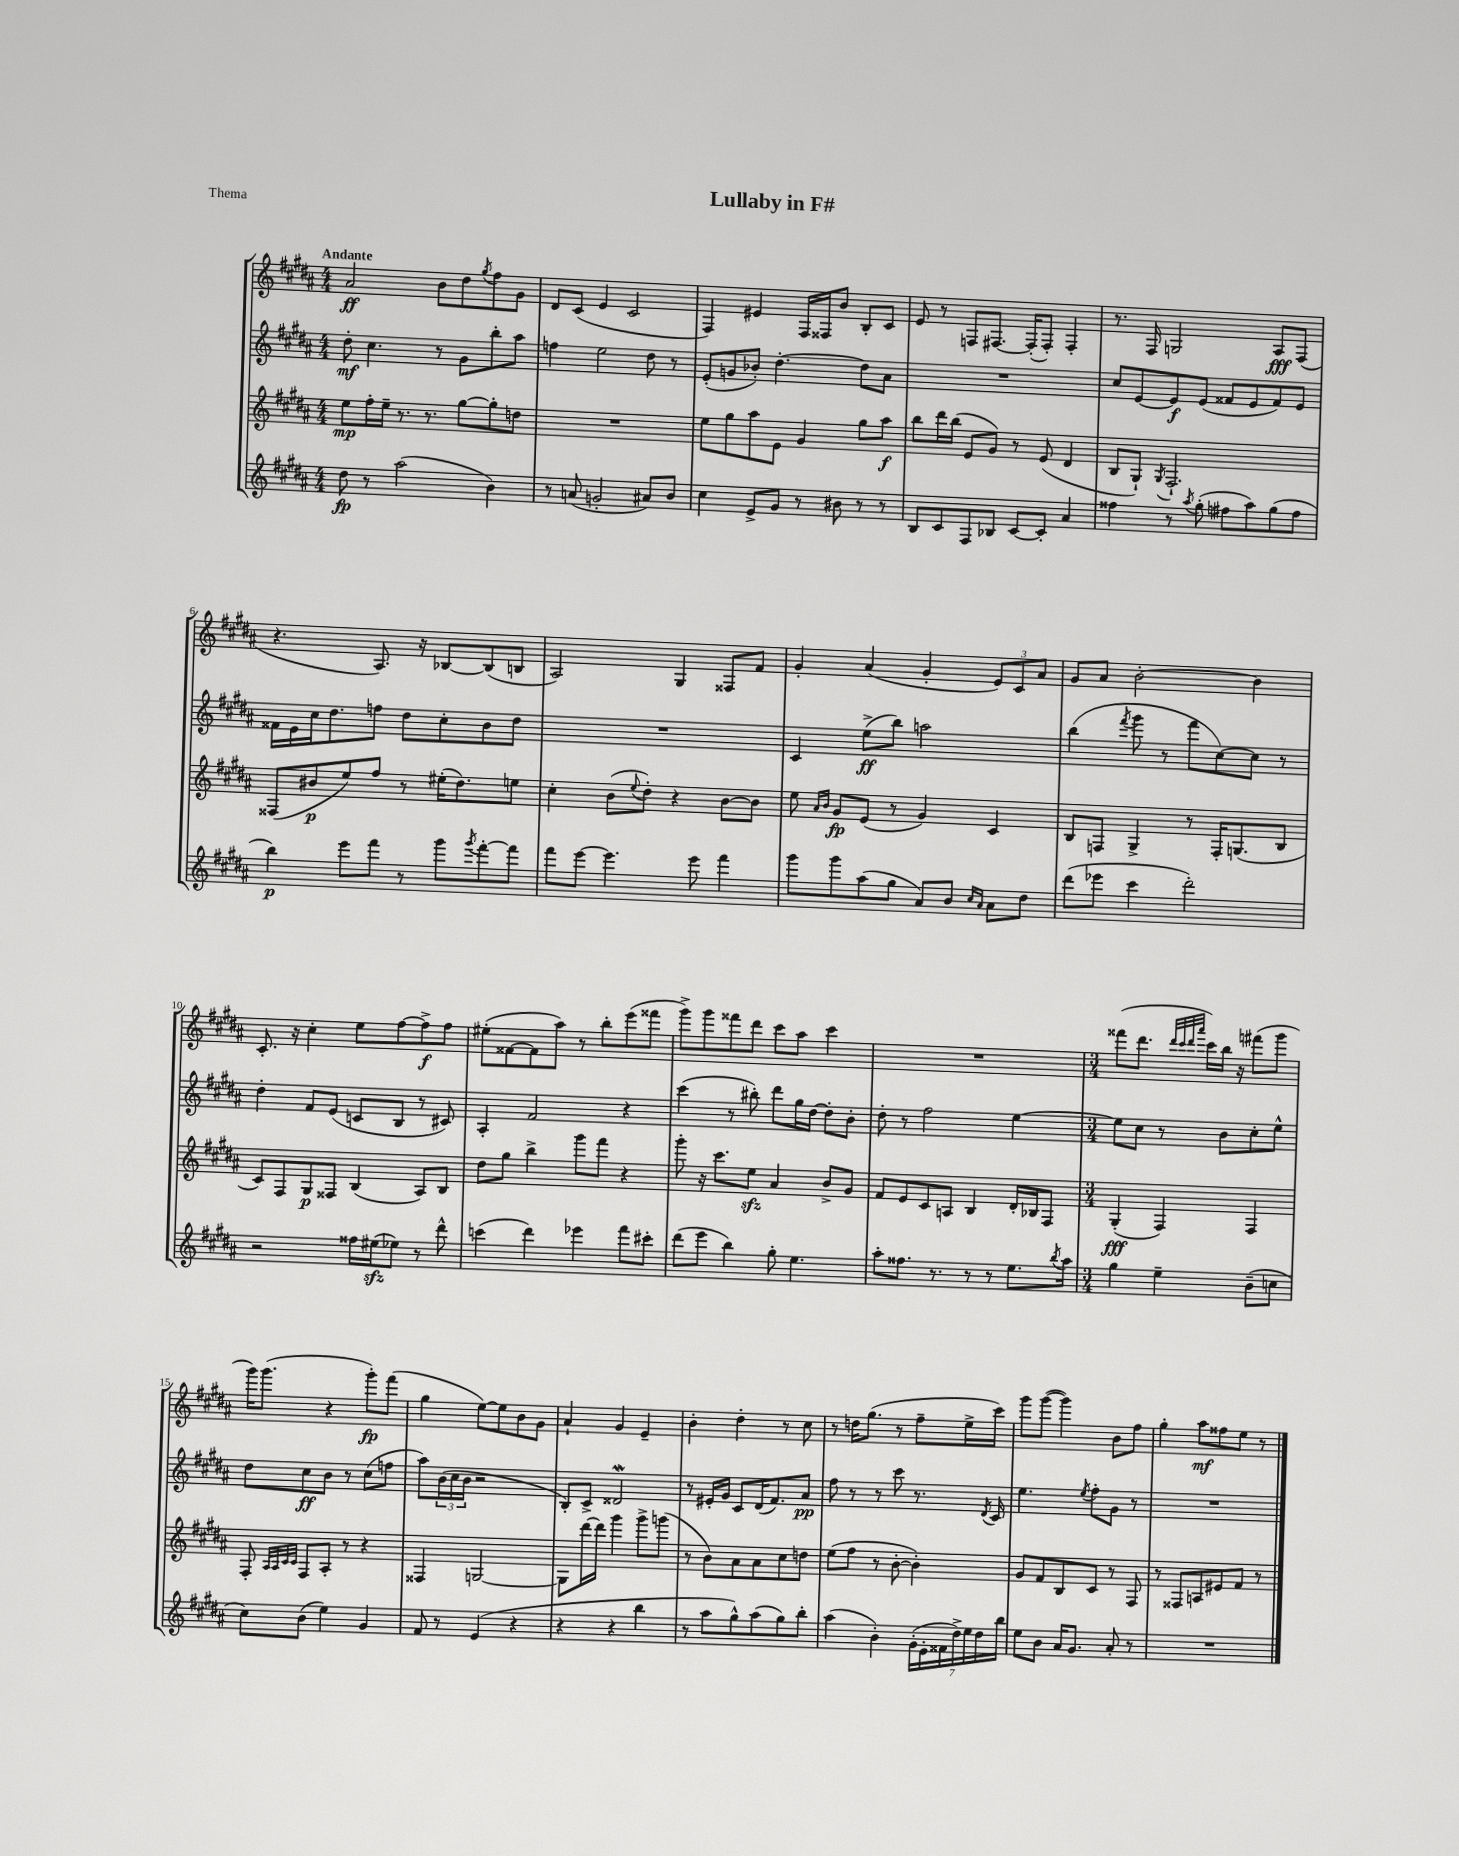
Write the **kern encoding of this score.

**kern	**dynam	**kern	**dynam	**kern	**dynam	**kern	**dynam
*part4	*part4	*part3	*part3	*part2	*part2	*part1	*part1
*staff4	*staff4	*staff3	*staff3	*staff2	*staff2	*staff1	*staff1
*clefG2	*	*clefG2	*	*clefG2	*	*clefG2	*
*k[f#c#g#d#a#]	*	*k[f#c#g#d#a#]	*	*k[f#c#g#d#a#]	*	*k[f#c#g#d#a#]	*
*M4/4	*	*M4/4	*	*M4/4	*	*M4/4	*
=1	=1	=1	=1	=1	=1	=1	=1
!	!	!	!	!	!	!LO:TX:a:B:t=Andante	!
8dd#\	fp	8ee\L	mp	8dd#'\	mf	2a#/	ff
8r	.	16ff#'\L	.	4.cc#\	.	.	.
.	.	16ee~\JJ	.	.	.	.	.
(2aa#\	.	8.r	.	.	.	.	.
.	.	8.r	.	.	.	.	.
.	.	.	.	8r	.	8b\L	.
.	.	[8gg#\L	.	8g#\L	.	8dd#\	.
.	.	.	.	.	.	8qgg#/	.
4b\)	.	8gg#'\]	.	8bb'\	.	8ff#\	.
.	.	8ddn\J	.	8aa#\J	.	8g#\J	.
=2	=2	=2	=2	=2	=2	=2	=2
8r	.	1r	.	4ffn\	.	8d#/L	.
(8an/	.	.	.	.	.	(8c#/J	.
2gn'/	.	.	.	2ee\	.	4e/	.
.	.	.	.	.	.	2c#/	.
8a#X/L)	.	.	.	8dd#\	.	.	.
8b/J	.	.	.	8r	.	.	.
=3	=3	=3	=3	=3	=3	=3	=3
4cc#\	.	8ee\L	.	(8e'/L	.	4F#/)	.
.	.	8gg#\	.	8gn/	.	.	.
8e^/L	.	8aa#\	.	8b-X'/J)	.	4e#X/	.
8g#/J	.	8e\J	.	[4.dd#'\	.	.	.
8r	.	4g#/	.	.	.	16F#/LL	.
.	.	.	.	.	.	16F##X/J	.
8b#X\	.	.	.	.	.	8b/J	.
8r	.	8gg#\L	.	8dd#\L]	.	8B'/L	.
8r	.	8aa#\J	f	8a#\J	.	8c#/J	.
=4	=4	=4	=4	=4	=4	=4	=4
8B/L	.	8bb\L	.	1r	.	8e/	.
8c#/	.	16ddd#\L	.	.	.	8r	.
.	.	(16bb\JJ	.	.	.	.	.
8F#/	.	8e/L	.	.	.	8Fn/L	.
8B-X/J	.	8g#/J)	.	.	.	[8.F#X/J	.
[8c#/L	.	8r	.	.	.	.	.
.	.	.	.	.	.	(16F#'/KL]	.
8c#'/J]	.	(8e/	.	.	.	8F#'/J)	.
4a#/	.	4d#/	.	.	.	4F#'/	.
=5	=5	=5	=5	=5	=5	=5	=5
4ff##X\	.	8B/L	.	8cc#/L	.	8.r	.
.	.	8G#`/J)	.	[8e/	.	.	.
.	.	.	.	.	.	16F#/	.
.	.	8qG#/	.	.	.	.	.
8r	.	2.F#`/	.	8e/]	f	2Gn/	.
8qaa#/	.	.	.	.	.	.	.
(8gg#'\	.	.	.	(8e/J	.	.	.
8ff#X\L	.	.	.	8f##X/L	.	.	.
8aa#\)	.	.	.	8e/	.	.	.
(8gg#\	.	.	.	8f##/)	.	8A#/L	fff
8ff#\J	.	.	.	8e/J	.	(8F#/J	.
!!LO:LB:g=z
=6	=6	=6	=6	=6	=6	=6	=6
4bb\)	p	(8F##X/L	.	16f##X\LL	.	4.r	.
.	.	.	.	16e\	.	.	.
.	.	8b#X/	p	16cc#\J	.	.	.
.	.	.	.	8.dd#\	.	.	.
8eee\L	.	8ee/)	.	.	.	.	.
8fff#\J	.	8ff#/J	.	8ffn\J	.	8.A#/)	.
8r	.	8r	.	8dd#\L	.	.	.
.	.	.	.	.	.	16r	.
8ggg#\L	.	(16ee#X'\KL	.	8cc#'\	.	[8B-X/L	.
.	.	8.dd#\)	.	.	.	.	.
8qggg#/	.	.	.	.	.	.	.
[8fff#'\	.	.	.	8b\	.	(8B-/]	.
8fff#\J]	.	8een\J	.	8dd#\J	.	8Bn/J	.
=7	=7	=7	=7	=7	=7	=7	=7
8fff#\L	.	4cc#'\	.	1r	.	2A#/)	.
[8eee\J	.	.	.	.	.	.	.
4.eee\]	.	(8b\L	.	.	.	.	.
.	.	8qqee/	.	.	.	.	.
.	.	8dd#'\J)	.	.	.	.	.
.	.	4r	.	.	.	4G#/	.
8eee\	.	.	.	.	.	.	.
4fff#\	.	[8b\L	.	.	.	8F##X/L	.
.	.	8b\J]	.	.	.	8f#/J	.
=8	=8	=8	=8	=8	=8	=8	=8
8ggg#\L	.	8ee\	.	4c#/	.	4g#'/	.
.	.	16qqa#/LL	.	.	.	.	.
.	.	16qqb/JJ	.	.	.	.	.
8ggg#\	.	8g#/L	fp	.	.	.	.
(8aa#\	.	(8e/J	.	(8ee^\L	ff	(4a#/	.
8gg#\J	.	8r	.	8bb\J)	.	.	.
8a#/L)	.	4g#/)	.	2aan\	.	4g#'/	.
8b/J	.	.	.	.	.	.	.
16qqcc#/LL	.	.	.	.	.	.	.
16qqa#/JJ	.	.	.	.	.	.	.
8a#\L	.	4c#/	.	.	.	12e/L)	.
.	.	.	.	.	.	12c#/	.
8dd#\J	.	.	.	.	.	.	.
.	.	.	.	.	.	12a#/J	.
=9	=9	=9	=9	=9	=9	=9	=9
(8ddd#\L	.	8B/L	.	(4bb\	.	8g#/L	.
8eee-X\J	.	8Fn/J	.	.	.	8a#/J	.
.	.	.	.	8qfff#/	.	.	.
4ccc#\	.	4G#^/	.	8ggg#\	.	[2b'\	.
.	.	.	.	8r	.	.	.
2ddd#'\)	.	8r	.	8fff#\L	.	.	.
.	.	16F'/KL	.	[8cc#\)	.	.	.
.	.	(8.Gn/	.	.	.	.	.
.	.	.	.	8cc#\J]	.	4b\]	.
.	.	8B/J	.	8r	.	.	.
!!LO:LB:g=z
=10	=10	=10	=10	=10	=10	=10	=10
2r	.	8c#/L)	.	4dd#'\	.	8.c#'/	.
.	.	8F#/	.	.	.	.	.
.	.	.	.	.	.	16r	.
.	.	8G#/	p	8f#/L	.	4cc#'\	.
.	.	8F##X/J	.	(8e/J	.	.	.
16ff##X\LL	.	(4B/	.	8cn/L	.	8ee\L	.
(16ee#Xzz\J	.	.	.	.	.	.	.
8ee-X\J)	.	.	.	8B/J	.	[8ff#\	.
8r	.	8A#/L)	.	8r	.	8ff#^\]	f
8ddd#^^\	.	8B/J	.	8c#X/)	.	8ff#\J	.
=11	=11	=11	=11	=11	=11	=11	=11
(4cccn\	.	8dd#\L	.	4A#'/	.	(8ee#X'\L	.
.	.	8gg#\J	.	.	.	[8f##X\	.
4ddd#\)	.	4bb^\	.	2f#/	.	8f##\]	.
.	.	.	.	.	.	8aa#\J)	.
4eee-X\	.	8ggg#\L	.	.	.	8r	.
.	.	8fff#\J	.	.	.	8bb'\L	.
8fff#\L	.	4r	.	4r	.	(8eee\	.
8ccc#X'\J	.	.	.	.	.	8fff##X\J	.
=12	=12	=12	=12	=12	=12	=12	=12
(8ddd#\L	.	8ggg#'\	.	(4ccc#\	.	8ggg#^\L)	.
8eee\J	.	16r	.	.	.	8ggg#\	.
.	.	8.ccc#\L	.	.	.	.	.
4bb\)	.	.	.	8r	.	8fff##X\	.
.	.	8eezz\J	.	8bb#X'\)	.	8ddd#\J	.
8gg#'\	.	4a#/	.	8ddd#\L	.	8ccc#\L	.
4.ee\	.	.	.	16gg#\L	.	8aa#\J	.
.	.	.	.	[16dd#\JJ	.	.	.
.	.	8b^/L	.	8dd#'\L]	.	4ccc#\	.
.	.	8g#/J	.	8b'\J	.	.	.
=13	=13	=13	=13	=13	=13	=13	=13
8aa#'\L	.	8f#/L	.	8dd#'\	.	1r	.
8.ff##X\J	.	8e/	.	8r	.	.	.
.	.	8c#/	.	2ff#\	.	.	.
8.r	.	.	.	.	.	.	.
.	.	8An/J	.	.	.	.	.
8r	.	4B/	.	.	.	.	.
8r	.	.	.	.	.	.	.
8.ee\L	.	16d#'/LL	.	[4ee\	.	.	.
.	.	16B-X/J	.	.	.	.	.
.	.	8F#/J	.	.	.	.	.
8qbb/	.	.	.	.	.	.	.
16aa#\Jk	.	.	.	.	.	.	.
=14	=14	=14	=14	=14	=14	=14	=14
*M3/4	*	*M3/4	*	*M3/4	*	*M3/4	*
4gg#\	.	(4G#'/	fff	8ee\L]	.	(8fff##X\L	.
.	.	.	.	8cc#\J	.	8.ddd#\J	.
4ee~\	.	4F#/)	.	8r	.	.	.
.	.	.	.	.	.	32qqddd#/LLL	.
.	.	.	.	.	.	32qqccc#/	.
.	.	.	.	.	.	32qqddd#/	.
.	.	.	.	.	.	32qqaaa#/JJJ	.
.	.	.	.	.	.	16ccc#\LL)	.
.	.	.	.	8b\L	.	16bb\JJ	.
.	.	.	.	.	.	16r	.
(8b~\L	.	4F#/	.	8cc#'\	.	(8fff#X\L	.
8ccn\J	.	.	.	8ee^^\J	.	8ggg#\J	.
!!LO:LB:g=z
=15	=15	=15	=15	=15	=15	=15	=15
8cc#\L)	.	8F#'/	.	8dd#\L	.	16ggg#\KL)	.
.	.	.	.	.	.	(8.ggg#\J	.
.	.	32qqA#/LLL	.	.	.	.	.
.	.	32qqA#/	.	.	.	.	.
.	.	32qqc#/	.	.	.	.	.
.	.	32qqc#/JJJ	.	.	.	.	.
(8b\J	.	8F#/L	.	8cc#\	ff	.	.
4ee\)	.	8A#'/J	.	8b\J	.	4r	.
.	.	8r	.	8r	.	.	.
4g#/	.	4r	.	(8cc#\L	.	8ggg#'\L)	fp
.	.	.	.	8ffn\J	.	(8fff#\J	.
=16	=16	=16	=16	=16	=16	=16	=16
8f#/	.	4F##X/	.	8aa#\L)	.	4gg#\	.
8r	.	.	.	(24b\L	.	.	.
.	.	.	.	24cc#\	.	.	.
.	.	.	.	24b\JJ	.	.	.
(4e/	.	[2Gn/	.	2r	.	[8ee\L)	.
.	.	.	.	.	.	8ee\]	.
4r	.	.	.	.	.	8b\	.
.	.	.	.	.	.	8g#\J	.
=17	=17	=17	=17	=17	=17	=17	=17
4r	.	8G\L]	.	8B'/L)	.	4a#`/	.
.	.	[16ddd#\L	.	8c#^/J	.	.	.
.	.	16ddd#\JJ]	.	.	.	.	.
4r	.	4ggg#\	.	2d##XW/	.	4g#/	.
4bb\	.	8ggg#^\L	.	.	.	4e~/	.
.	.	(8gggn\J	.	.	.	.	.
=18	=18	=18	=18	=18	=18	=18	=18
8r	.	8r	.	8r	.	4b'\	.
8aa#\L	.	8b\L)	.	16e#X'/LL	.	.	.
.	.	.	.	16g#/JJ	.	.	.
8gg#^^\)	.	8a#\	.	8c#/L	.	4dd#'\	.
(8aa#\	.	8a#\	.	(16d#/K	.	.	.
.	.	.	.	8.f#/)	.	.	.
8gg#\)	.	8cc#\	.	.	.	8r	.
8bb'\J	.	8ddn\J	.	8a#/J	pp	8cc#\	.
=19	=19	=19	=19	=19	=19	=19	=19
(4aa#\	.	(8ee\L	.	8ff#\	.	8r	.
.	.	8ff#\J	.	8r	.	16ddn\KL	.
.	.	.	.	.	.	(8.gg#\J	.
4b'\)	.	8r	.	8r	.	.	.
.	.	[8b'\	.	8ccc#\	.	8r	.
(28g#'\LL	.	4b'\])	.	8.r	.	8ff#~\L	.
28e'\	.	.	.	.	.	.	.
28f##X\	.	.	.	.	.	.	.
28dd#^\)	.	.	.	.	.	.	.
.	.	.	.	.	.	16ee^\L	.
28ee\	.	.	.	.	.	.	.
28dd#\	.	.	.	.	.	.	.
.	.	.	.	8qd#/	.	.	.
.	.	.	.	16c#/	.	16ccc#\JJ)	.
28bb\JJ	.	.	.	.	.	.	.
=20	=20	=20	=20	=20	=20	=20	=20
8ee\L	.	8g#/L	.	4.ee\	.	8ggg#\L	.
8b\J	.	8f#/	.	.	.	([8ggg#\J	.
16a#/KL	.	8B/	.	.	.	4ggg#\])	.
8.g#/J	.	.	.	.	.	.	.
.	.	.	.	8qee/	.	.	.
.	.	8c#/J	.	8ff#'\L	.	.	.
8a#'/	.	8r	.	8g#\J	.	8b\L	.
8r	.	8F#/	.	8r	.	8ff#\J	.
=21	=21	=21	=21	=21	=21	=21	=21
2.r	.	8r	.	2.r	.	4gg#'\	.
.	.	8F##X/L	.	.	.	.	.
.	.	8An/	.	.	.	8aa#\L	mf
.	.	8e#X/	.	.	.	8ff##X\	.
.	.	8f#/J	.	.	.	8ee\J	.
.	.	8r	.	.	.	8r	.
==	==	==	==	==	==	==	==
*-	*-	*-	*-	*-	*-	*-	*-
